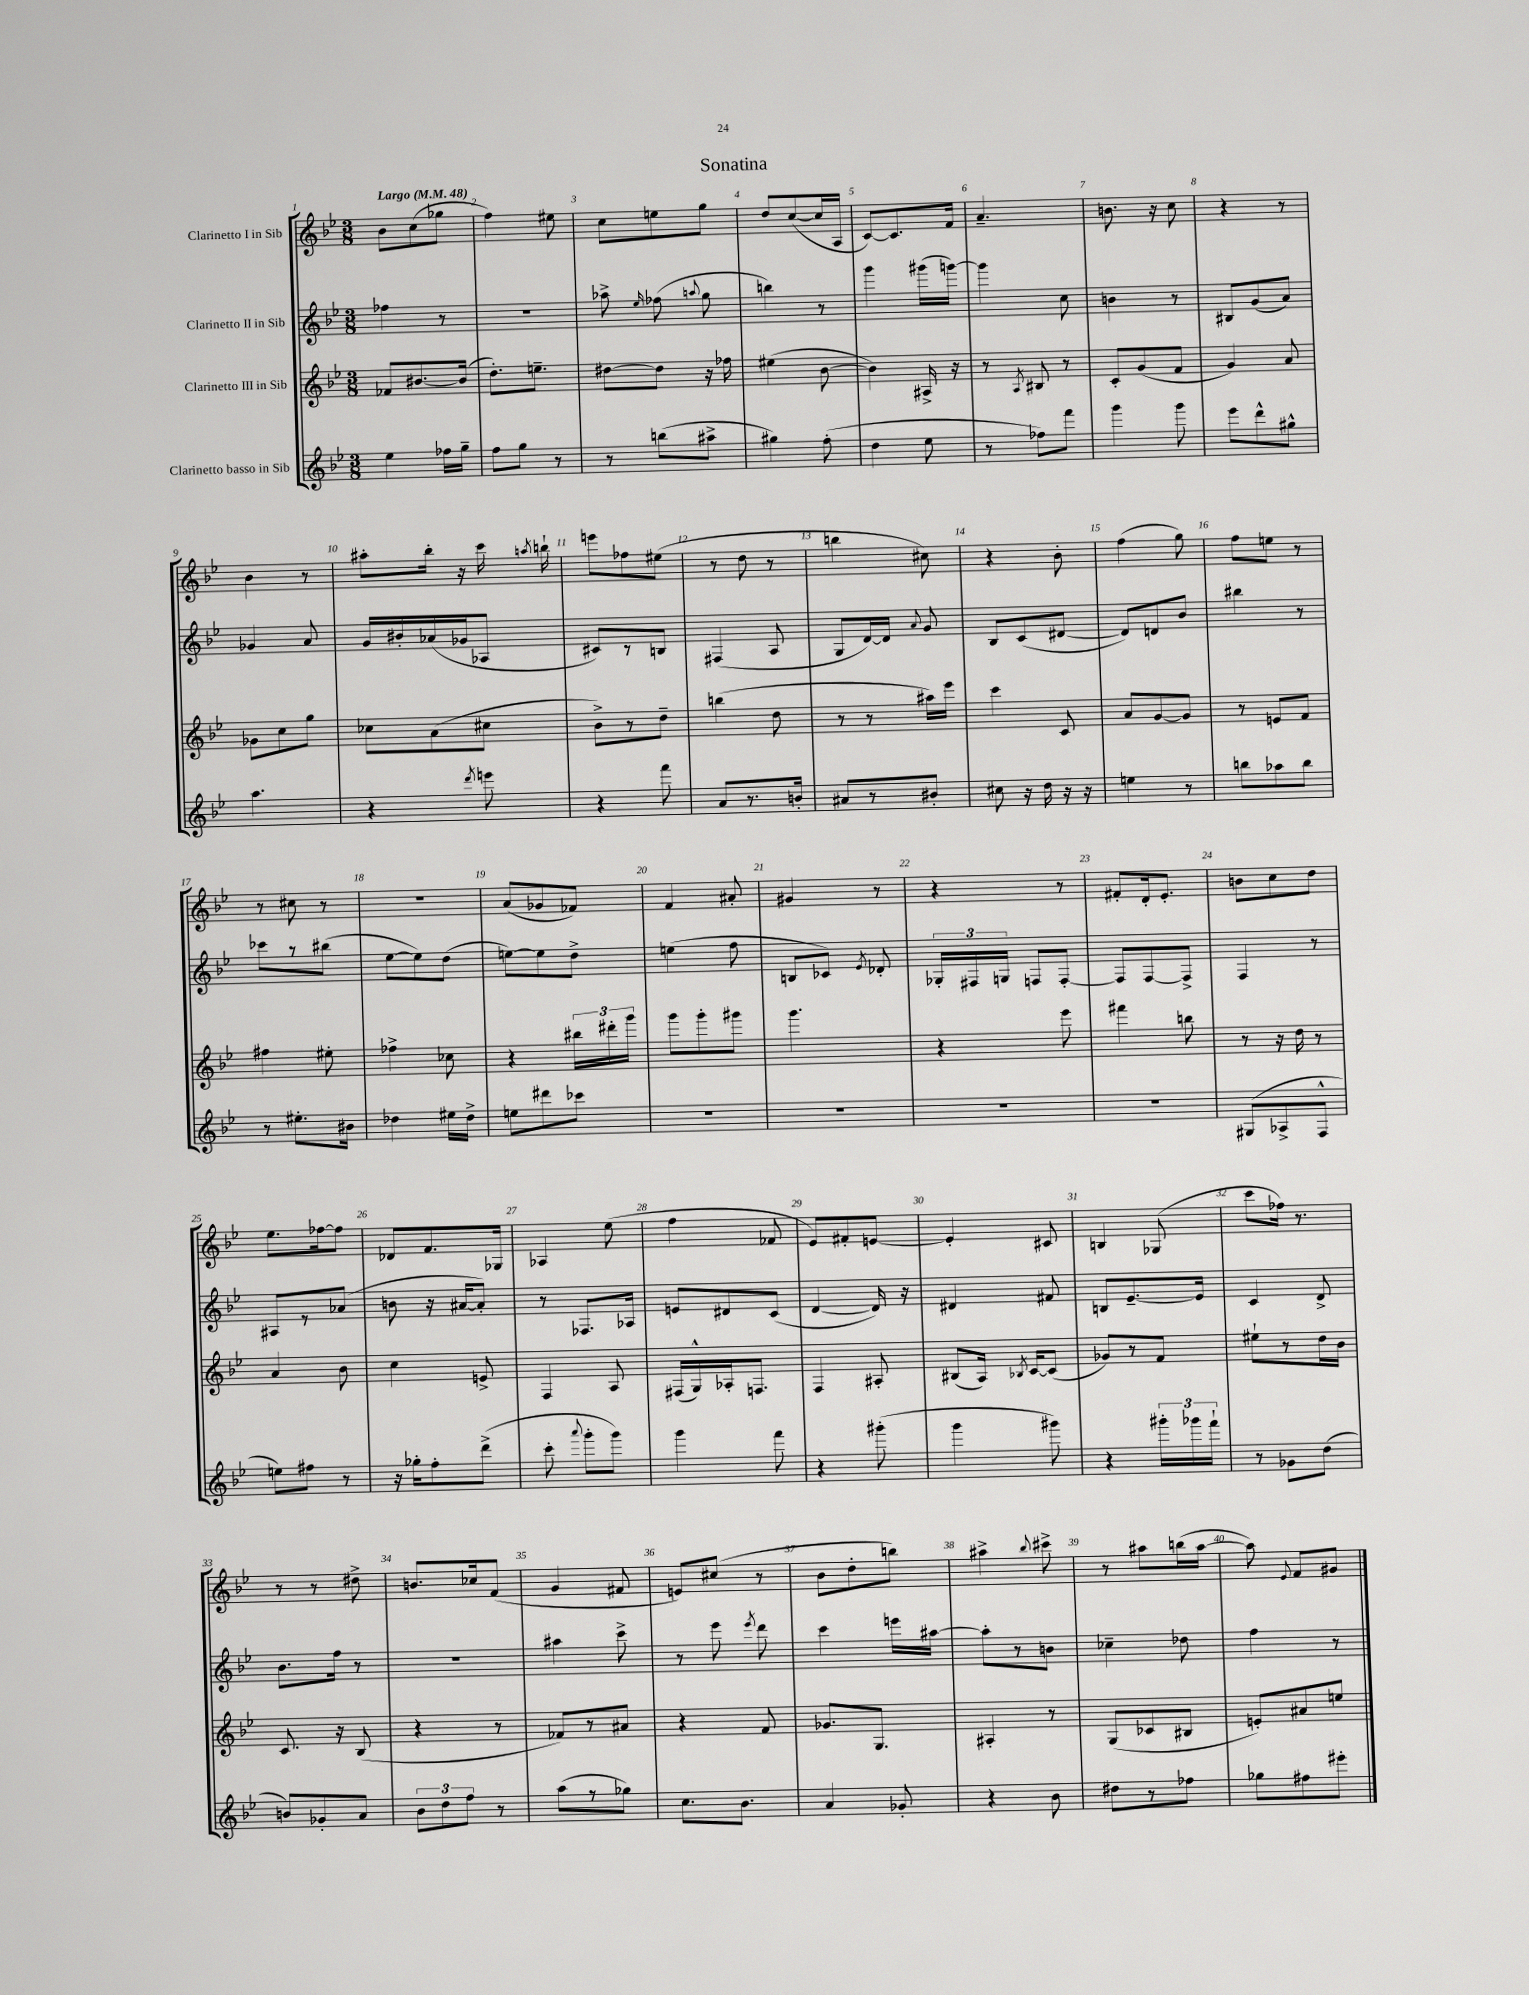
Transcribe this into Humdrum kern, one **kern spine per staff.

**kern	**kern	**kern	**kern
*staff4	*staff3	*staff2	*staff1
*clefG2	*clefG2	*clefG2	*clefG2
*k[b-e-]	*k[b-e-]	*k[b-e-]	*k[b-e-]
*M3/8	*M3/8	*M3/8	*M3/8
*MM48	*MM48	*MM48	*MM48
4ee-	8f-	4ff-	8b-
.	[8.b#	.	(8cc
16ff-	.	8r	8gg-
16gg~	(16b#]	.	.
=	=	=	=
8ff	8.dd')	4.r	4ff)
8gg	.	.	.
.	8.ee~	.	.
8r	.	.	8ee#
=	=	=	=
8r	[8dd#	8aa-^	8cc
.	.	16qqee-	.
(8bb	8dd#]	(8ff-	8ee
.	.	8qqaa	.
8aa#^	16r	8gg	8gg
.	16ff-	.	.
=	=	=	=
4gg#)	(4ee#	4bb)	8dd
.	.	.	([8cc
(8ff'	[8b-	8r	16cc]
.	.	.	16A
=	=	=	=
4dd	4b-])	4ggg	[8c)
.	.	.	8.c]
8ee-	16A#^	(16ggg#	.
.	16r	[16ggg)	16f
=	=	=	=
8r	8r	4ggg]	4.a~
.	8qA	.	.
8ff-)	8B#	.	.
8fff	8r	8cc	.
=	=	=	=
4ggg	8c'	4b	8.b
.	(8g	.	.
.	.	.	16r
8ggg	8f	8r	8cc
=	=	=	=
8eee-	4g)	8B#	4r
8ddd^^	.	(8g	.
8gg#^^	8a	8a)	8r
=	=	=	=
4.aa	8g-	4g-	4b-
.	8cc	.	.
.	8gg	8a	8r
=	=	=	=
4r	8cc-	16g	8aa#'
.	.	16b#'	.
.	(8a	(16a-	16bb-'
.	.	16g-	16r
8qddd	.	.	.
8eee	8cc#	8A-	16ccc
.	.	.	8qaa
.	.	.	16bb`
=	=	=	=
4r	8b-^)	8c#)	8eee
.	8r	8r	8ff-
8fff	8dd~	8B	(8ee#
=	=	=	=
8a	(4bb	(4F#	8r
8.r	.	.	8dd
.	8dd	8A	8r
16b'	.	.	.
=	=	=	=
8a#	8r	8G	4bb
8r	8r	[16d)	.
.	.	16d]	.
.	.	8qqa	.
8b#'	16aa#)	8g	8cc#)
.	16eee-	.	.
=	=	=	=
8cc#	4ccc	8B-	4r
16r	.	(8c	.
16dd	.	.	.
16r	8c	[8d#	8b-'
16r	.	.	.
=	=	=	=
4ee	8a	8d#])	(4ff
.	[8g	8d	.
8r	8g]	8b-	8gg)
=	=	=	=
8bb	8r	4bb#	8ff
8aa-	8e	.	8ee
8bb	8f	8r	8r
=	=	=	=
8r	4ff#	8ccc-	8r
8.ee#'	.	8r	8cc#
.	8ee#'	(8bb#	8r
16b#	.	.	.
=	=	=	=
4dd-	4ff-^	[8ee-	4.r
.	.	8ee-])	.
16ee#	8cc-	(8dd	.
16dd-^	.	.	.
=	=	=	=
8ee	4r	[8ee)	(8a
8ddd#	.	8ee]	8g-
8ccc-	24bb#	8dd^	8f-)
.	24ddd#'	.	.
.	24ggg	.	.
=	=	=	=
4.r	8ggg	(4ee	4f
.	8ggg'	.	.
.	8ggg#	8ff	8a#'
=	=	=	=
4.r	4.ggg	8B	4g#
.	.	8c-)	.
.	.	8qe-	.
.	.	8d-'	8r
=	=	=	=
4.r	4r	24G-'	4r
.	.	24F#	.
.	.	24G	.
.	.	8F	.
.	8eee-	[8F'	8r
=	=	=	=
4.r	4fff#	8F]	8f#'
.	.	[8F	16d'
.	.	.	8.e-'
.	8bb	8F^]	.
=	=	=	=
(8G#	8r	4F	8b
8A-^	16r	.	8cc
.	16dd	.	.
8F^^	8r	8r	8dd
=	=	=	=
8ee)	4a	8A#	8.ee-
8ff#	.	8r	.
.	.	.	[16ff-
8r	8b-	(8a-	8ff-]
=	=	=	=
16r	4cc	8b	8d-
16gg-'	.	.	.
8ff'	.	16r	8.f
.	.	[16a#	.
(8ddd^	8e^	8a#'])	.
.	.	.	16G-
=	=	=	=
8ccc'	4F	8r	4A-
8qqaaa	.	.	.
8ggg'	.	8.F-	.
8ggg)	8A	.	(8ee-
.	.	16A-	.
=	=	=	=
4ggg	(16F#	8e	4ff
.	16G^^)	.	.
.	16A-'	8d#	.
.	8.F	.	.
8fff	.	(8c	8f-
=	=	=	=
4r	4F	[4d	8e-)
.	.	.	8f#'
(8ggg#'	8A#'	16d])	[8e
.	.	16r	.
=	=	=	=
4ggg	(8B#	4d#	4e']
.	16A)	.	.
.	8qB-	.	.
.	[16c	.	.
8ggg#)	(8c]	8f#	8c#
=	=	=	=
4r	8g-)	8B	4B
.	8r	[8.e-~	.
24ggg#'	8f	.	(8G-
24ggg-	.	.	.
.	.	16e-]	.
24fff`	.	.	.
=	=	=	=
8r	8ee#`	4c	8ccc
8g-	8r	.	16ff-)
.	.	.	8.r
(8dd	16dd	8d^	.
.	16b-	.	.
=	=	=	=
8b)	8.c	8.b-	8r
8g-'	.	.	8r
.	16r	16ff	.
8a	(8B-	8r	8dd#^
=	=	=	=
12b-	4r	4.r	8.b
12dd	.	.	.
12ff	.	.	.
.	.	.	16cc-
8r	8r	.	(8f
=	=	=	=
(8aa	8f-)	4aa#	4g
8r	8r	.	.
8gg-)	8a#	8ccc^	8f#
=	=	=	=
8.cc	4r	8r	8e)
.	.	8eee-	(8cc#
8.b-	.	.	.
.	.	8qeee-	.
.	8f	8ddd	8r
=	=	=	=
4a	8.g-	4ccc	8b-
.	.	.	8dd'
.	8.G	.	.
8g-'	.	16eee	8bb)
.	.	[16aa#	.
=	=	=	=
4r	4A#'	8aa#']	4aa#^
.	.	8r	.
.	.	.	8qqbb-
8b-	8r	8b	8ccc#^
=	=	=	=
8dd#	(8G	4cc-~	8r
8r	8c-	.	8aa#
8ff-	8B#	8dd-	(16bb
.	.	.	[16aa#
=	=	=	=
8gg-	8e')	4ff	8aa#])
.	.	.	8qqe-
8ff#	8a#	.	8f
8eee#'	8ee	8r	8g#
==	==	==	==
*-	*-	*-	*-
